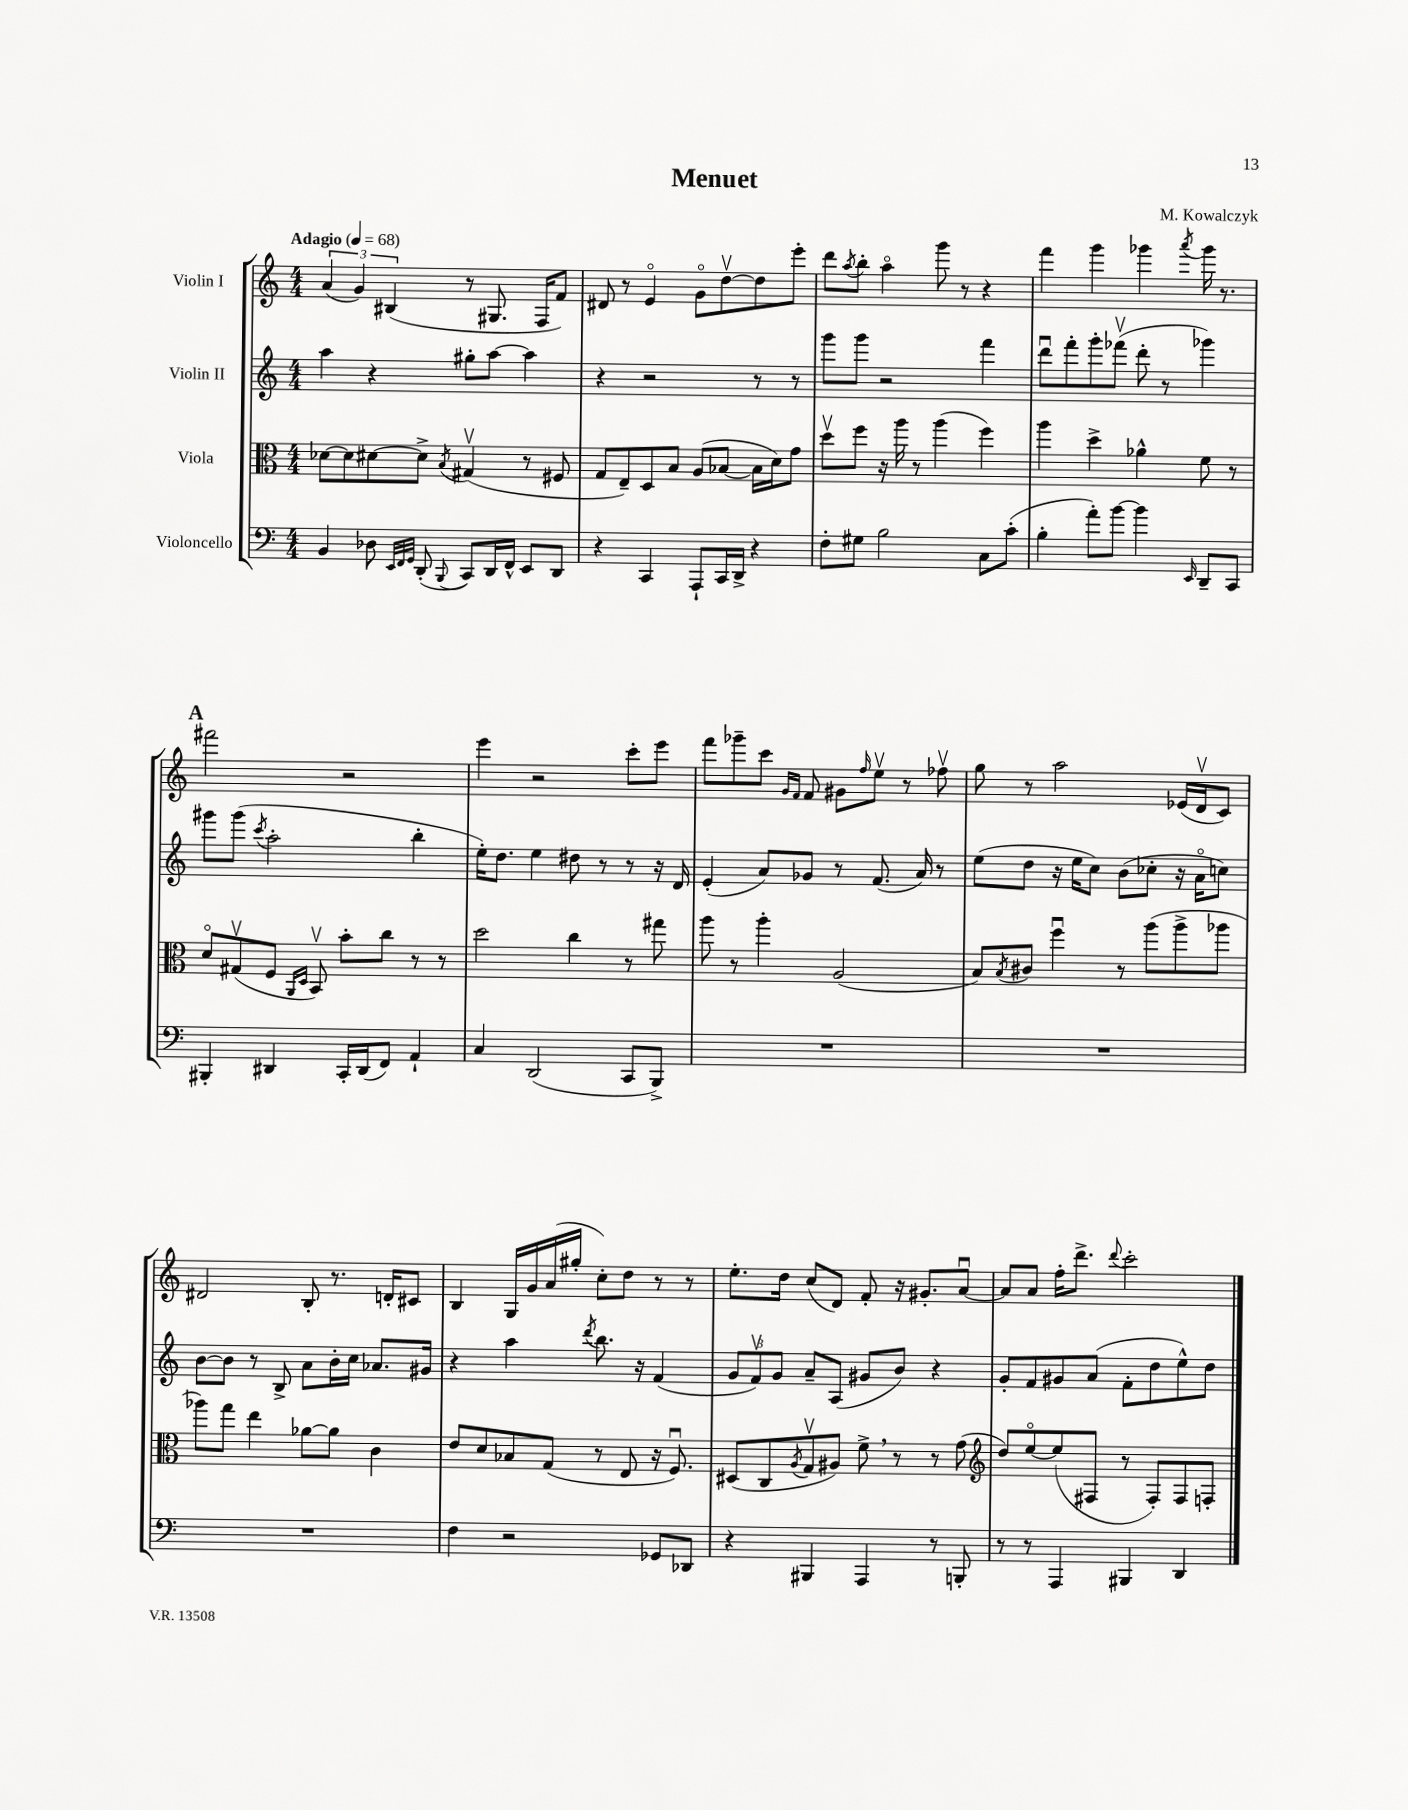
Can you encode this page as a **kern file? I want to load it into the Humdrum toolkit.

**kern	**kern	**kern	**kern
*part4	*part3	*part2	*part1
*staff4	*staff3	*staff2	*staff1
*I"Violoncello	*I"Viola	*I"Violin II	*I"Violin I
*clefF4	*clefC3	*clefG2	*clefG2
*k[]	*k[]	*k[]	*k[]
*M4/4	*M4/4	*M4/4	*M4/4
*MM68	*MM68	*MM68	*MM68
=1	=1	=1	=1
!	!	!	!LO:TX:a:B:t=Adagio
4BB/	[8d-X\L	4aa\	(6a/
.	8d-\]	.	.
.	.	.	6g/)
8D-X\	[8d#X\	4r	.
.	.	.	(6B#X/
32qqEE/LLL	.	.	.
32qqFF/	.	.	.
32qqGG/JJJ	.	.	.
(8DD'/	8d#^\J]	.	.
8qqBBB/	8qB/	.	.
8CC/L)	(4G#Xv/	8gg#X'\L	8r
16DD/L	.	[8aa\J	8.G#X/
16FF^^/JJ	.	.	.
8EE/L	8r	4aa\]	.
.	.	.	16F/KL
8DD/J	8F#X/	.	8f/J)
=2	=2	=2	=2
4r	8G/L	4r	8d#X/
.	8E~/)	.	8r
4CC/	8D/	2r	4e/
.	8B/J	.	.
8AAA`/L	(8A/L	.	8g\L
16CC/L	[8B-X/J	.	[8ddv\
16DD^/JJ	.	.	.
4r	16B-\LL]	8r	8dd\]
.	16d\J)	.	.
.	8g\J	8r	8eee'\J
=3	=3	=3	=3
8F'\L	8ddv\L	8ggg\L	8ddd\L
.	.	.	8qaa/
8G#X\J	8ff\J	8ggg\J	8bb'\J
2B\	16r	2r	4aa\
.	16aa\	.	.
.	8r	.	.
.	(4aa\	.	8ggg\
.	.	.	8r
8C\L	4ff\)	4fff\	4r
(8c'\J	.	.	.
=4	=4	=4	=4
4B'\	4aa\	8dddu\L	4fff\
.	.	8fff'\	.
8a'\L)	4dd^\	8ggg'\	4ggg\
[8b\J	.	(8fff-Xv\J	.
4b\]	4a-X^^\	8ddd'\	4ggg-X\
.	.	8r	.
16qqEE/	.	.	8qaaa/
8DD~/L	8f\	4ggg-X\)	16ggg-\
.	.	.	8.r
8CC/J	8r	.	.
!!LO:LB:g=z
!!LO:REH:place=s1:t=A
=5	=5	=5	=5
4BBB#X'/	8d/L	8ggg#X\L	2fff#X\
.	(8G#Xv/	(8ggg#\J	.
.	.	8qccc/	.
4DD#X/	8F/J	2aa'\	.
.	16qqAA/LL	.	.
.	16qqD/JJ	.	.
.	8BBv/)	.	.
16CC'/LL	8b'\L	.	2r
(16DD#/J	.	.	.
8FF/J)	8cc\J	.	.
4AA`/	8r	4bb'\	.
.	8r	.	.
=6	=6	=6	=6
4C/	2dd\	16ee'\KL)	4eee\
.	.	8.dd\J	.
(2DD/	.	4ee\	2r
.	4cc\	8dd#X\	.
.	.	8r	.
8CC/L	8r	8r	8ccc'\L
8BBB^/J)	8gg#X\	16r	8eee\J
.	.	16d/	.
=7	=7	=7	=7
1r	8aa\	(4e'/	8fff\L
.	8r	.	8ggg-X~\
.	4aa'\	8a/L)	8ccc\J
.	.	.	16qqg/LL
.	.	.	16qqf/JJ
.	.	8g-X/J	8f/
.	(2A/	8r	8g#X\L
.	.	.	16qqff/
.	.	(8.f/	8eev\J
.	.	.	8r
.	.	16a/)	.
.	.	8r	8ff-Xv\
=8	=8	=8	=8
1r	8B/L)	(8ee\L	8gg\
.	8qB/	.	.
.	8c#X/J	8dd\J	8r
.	4ffu\	16r	2aa\
.	.	16ee\KL	.
.	.	8cc\J)	.
.	8r	(8b\L	.
.	(8aa\L	8cc-X'\J	.
.	8aa^\	16r	(16e-X/LL
.	.	16a\KL	16dv/J
.	8aa-X\J	8ccn\J)	8c/J)
!!LO:LB:g=z
=9	=9	=9	=9
1r	8aa-X\L)	[8b\L	2d#X/
.	8gg\J	8b\J]	.
.	4ee\	8r	.
.	.	8B^/	.
.	[8a-X\L	8a\L	8B'/
.	8a-\J]	16b'\L	8.r
.	.	16cc\JJ	.
.	4c\	8.a-X/L	.
.	.	.	16dn'/KL
.	.	.	8c#X/J
.	.	16g#X/Jk	.
=10	=10	=10	=10
4F\	8e/L	4r	4B/
.	8d/	.	.
2r	8B-X/	4aa\	16G/LL
.	.	.	16g/
.	(8G/J	.	(16a/
.	.	.	16gg#X'/JJ
.	.	8qddd/	.
.	8r	8.bb\	8cc'\L)
.	8E/	.	8dd\J
.	.	16r	.
8GG-X/L	16r	(4f/	8r
.	8.Fu/)	.	.
8DD-X/J	.	.	8r
=11	=11	=11	=11
4r	(8D#X/L	12g/L	8.ee'\L
.	.	12fv/)	.
.	8C/	.	.
.	.	12g/J	.
.	.	.	16dd\Jk
.	8qA/	.	.
4BBB#X/	8Gv/	8a~/L	(8cc/L
.	8A#X/J)	(8A/J	8d/J)
4AAA/	8f^,\	8g#X/L	8f'/
.	8r	8b/J)	16r
.	.	.	8.g#X'/L
8r	8r	4r	.
8BBBn'/	(8g\	.	[8au/J
=12	=12	=12	=12
*	*clefG2	*	*
8r	8dd/L)	8g'/L	8a/L]
8r	[8ee/	8f/	8a/J
4AAA/	(8ee/]	8g#X/	16ff'\KL
.	.	.	8.ddd^\J
.	8F#X/J	(8a/J	.
.	.	.	8qqddd/
4BBB#X/	8r	8f'\L	2ccc'\
.	8F#'/L)	8dd\	.
4DD/	8F#/	8ee^^\)	.
.	8Fn'/J	8dd\J	.
==	==	==	==
*-	*-	*-	*-
